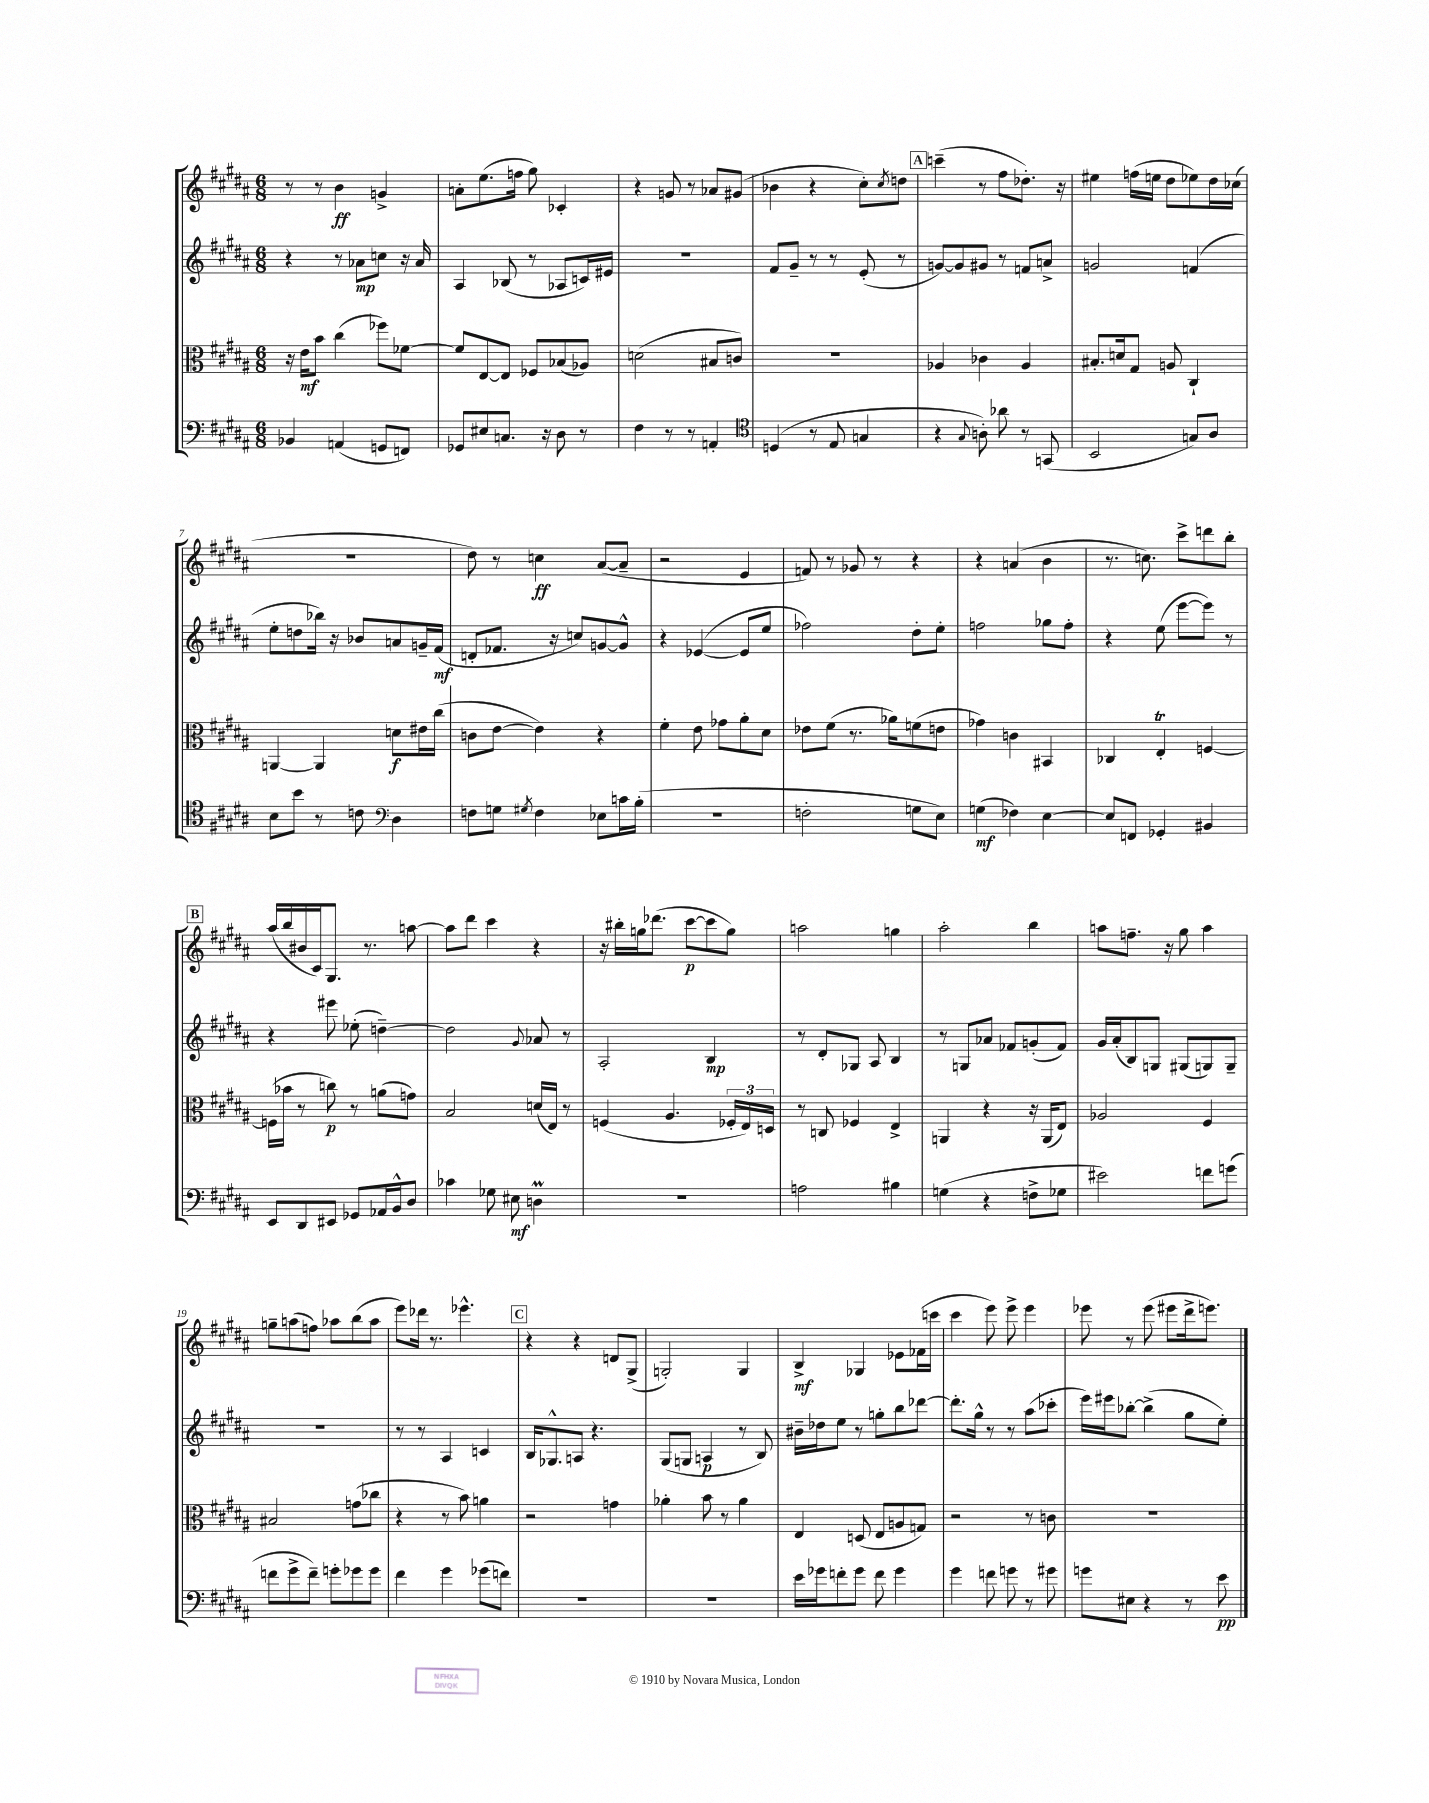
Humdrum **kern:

**kern	**kern	**kern	**kern
*staff4	*staff3	*staff2	*staff1
*clefF4	*clefC3	*clefG2	*clefG2
*k[f#c#g#d#a#]	*k[f#c#g#d#a#]	*k[f#c#g#d#a#]	*k[f#c#g#d#a#]
*M6/8	*M6/8	*M6/8	*M6/8
4BB-/	16r	4r	8r
.	16e\LK	.	.
.	8b\J	.	8r
(4AA/	(4cc#\	8r	4b\
.	.	8a-\L	.
8GG/L	8ff-\L)	8cc\J	4g^/
8FF/J)	[8f-\J	16r	.
.	.	16a-/	.
=	=	=	=
8GG-/L	8f-/]L	4A#/	8a'\L
8E#/	[8E/	.	(8.ee\
8.C/J	8E/]J	(8B-/	.
.	.	.	16ff\Jk
.	8F-/L	8r	8gg#\)
16r	.	.	.
8D#\	(8B-/	8A-/L	4c-'/
8r	8A-/J)	16c/L)	.
.	.	16e#/JJ	.
=	=	=	=
4F#\	(2d\	2.r	4r
8r	.	.	8g/
8r	.	.	8r
4AA'/	8B#/L	.	8a-/L
.	8c/J)	.	(8g#/J
=	=	=	=
*clefC4	*	*	*
(4D/	2.r	8f#/L	4b-\
.	.	8g#~/J	.
8r	.	8r	4r
8E/	.	8r	.
4G/	.	(8e'/	8cc#'\L)
.	.	.	8qcc#/
.	.	8r	8dd\J
=	=	=	=
4r	4A-/	[8g/L)	(4ccc~\
.	.	8g/]	.
8qqG#/	.	.	.
8A'\)	4c-\	8g#/J	8r
8a-\	.	8r	8ff#\L
8r	4A-/	8f/L	8.dd-'\J)
(8GG/	.	8a^/J	.
.	.	.	16r
=	=	=	=
2BB/	8.B#'/L	2g/	4ee#\
.	16d/k	.	.
.	8G#/J	.	(16ff\LL
.	.	.	16ee\JJ
.	8A/	.	8dd#\L
8G/L)	4C#`/	(4f/	8ee-\)
8A#/J	.	.	16dd#\L
.	.	.	(16cc-\JJ
=	=	=	=
8B\L	[4AA/	8ee'\L	2.r
8b\J	.	8dd\	.
8r	4AA/]	16bb-\Jk)	.
.	.	16r	.
8c\	.	8b-/L	.
*clefF4	*	*	*
4D#\	8d\L	8a/	.
.	16e#\L	16g~/L	.
.	(16cc#\JJ	(16f#/JJ	.
=	=	=	=
8F\L	8c\L	8d'/L	8dd#\)
8G\J	[8e\J	8.f-/J	8r
8qG#/	.	.	.
4F\	4e\])	.	4cc\
.	.	16r	.
.	.	8cc/L)	.
8E-\L	4r	[8g/	([8a#/L
16c\L	.	8g^^/]J	8a#~/]J
(16B'\JJ	.	.	.
=	=	=	=
2.r	4f#'\	4r	2r
.	8e\	([4e-/	.
.	8g-\L	.	.
.	8a#'\	8e-/]L	4e/
.	8d#\J	8ee/J	.
=	=	=	=
2F'\	8e-\L	2ff-\)	8f/)
.	(8f#\J	.	8r
.	8.r	.	8g-/
.	.	.	8r
.	16a-\LK)	.	.
8G\L	(8f\	8dd#'\L	4r
8E\J)	8e\J	8ee'\J	.
=	=	=	=
(4G\	4g-\)	2ff\	4r
4F-\)	4c\	.	(4a/
[4E\	4BB#/	8gg-\L	4b\
.	.	8ff'\J	.
=	=	=	=
8E/]L	4C-/	4r	8.r
8FF/J	.	.	.
.	.	.	8.cc\)
4GG-'/	4E'/	(8ee\	.
.	.	[8eee\L	8ccc#^\L
4BB#/	[4F/	8eee\]J)	8ddd\
.	.	8r	8bb'\J
=	=	=	=
8EE/L	(16F\]LL	4r	(16aa#/LL
.	16b-\JJ	.	16bb/
8DD#/	8r	.	16b#/
.	.	.	16c#/J)
8EE#/J	8cc\)	8eee#\	8.G#/J
8GG-/L	8r	(8ee-'\	.
.	.	.	8.r
16AA-/L	(8a\L	[4dd~\)	.
16BB^^/J	.	.	.
8D#/J	8g\J)	.	[8aa\
=	=	=	=
4c-\	2B/	2dd\]	8aa\]L
.	.	.	8ddd#\J
8G-\	.	.	4ccc#\
8E#\	.	.	.
.	.	8qqg#/	.
4D\	(16d/LL	8a-/	4r
.	16E/JJ)	.	.
.	8r	8r	.
=	=	=	=
2.r	(4F/	2A#'/	16r
.	.	.	16bb#'\LL
.	.	.	16gg\J
.	.	.	(8.ddd-\J
.	4.A#/	.	.
.	.	.	[8ccc#\L
.	.	4B/	8ccc#\]
.	24F-'/LL	.	8gg\J)
.	24E/)	.	.
.	24D/JJ	.	.
=	=	=	=
2A\	8r	8r	2aa\
.	8C/	8d#'/L	.
.	4F-/	8G-/J	.
.	.	8A#/	.
4B#\	4E^/	4B/	4gg\
=	=	=	=
(4G\	4AA/	8r	2aa#'\
.	.	8G/L	.
4r	4r	8a-/J	.
.	.	8f-/L	.
8F^\L	16r	(8g'/	4bb\
.	(16AA/LK	.	.
8G-\J	8E/J)	8f-/J)	.
=	=	=	=
2e#\)	2A-/	16g#/LL	8aa\L
.	.	(16a#'/J	.
.	.	8B/)	8.ff~\J
.	.	8G/J	.
.	.	.	16r
.	.	(8G#/L	8gg#\
8f\L	4F#/	8G/)	4aa\
(8g\J	.	8G~/J	.
=	=	=	=
8f\L	2B#/	2.r	8gg~\L
8g#^\	.	.	(8aa\
8f~\J)	.	.	8ff\J)
8g'\L	.	.	8aa-\L
8g-\	(8g\L	.	(8bb\
8g-\J	8cc-\J	.	8aa-\J
=	=	=	=
4f#\	4r	8r	8eee\L)
.	.	8r	16ddd-\Jk
.	.	.	8.r
4g#\	8r	4A#/	.
.	8b\)	.	4.eee-^^\
(8g-\L	4a\	4c/	.
8f\J)	.	.	.
=	=	=	=
2.r	2r	16B/LK	4r
.	.	8.G-^^/	.
.	.	8A/J	4r
.	.	4.r	.
.	4g\	.	8d/L
.	.	.	(8G#^/J
=	=	=	=
2.r	4a-'\	(8G#/L	2G'/)
.	.	8G/J	.
.	8b\	4A/	.
.	8r	.	.
.	4a-\	8r	4G/
.	.	8B/)	.
=	=	=	=
16e\LL	4E/	16b#~\LL	4B^/
16g-\J	.	16dd-\J	.
8f'\	.	8ee\J	.
8g-\J	(8D/	8r	4G-/
8f\	8E/L	8gg'\L	.
4g-\	8A/	8bb\	8e-\L
.	8G/J)	[8ddd-\J	(16f-\L
.	.	.	16ccc\JJ
=	=	=	=
4g#\	2r	8.ddd-'\]L	4ccc#\
.	.	16gg#^^\Jk	.
8f\	.	8r	8eee\)
8g\	.	8r	8eee^\
8r	8r	(8aa#\L	4eee\
8g#\	8c\	8ccc-'\J	.
=	=	=	=
8g\L	2.r	16eee\LL)	8eee-\
.	.	16eee#\J	.
8E#\J	.	[8bb-'\J	8r
4r	.	(4bb-^\]	(8eee-\
.	.	.	8eee#\L
8r	.	8gg#\L	16ddd#^\k
.	.	.	8.eee\J)
8e\	.	8ee'\J)	.
==	==	==	==
*-	*-	*-	*-
